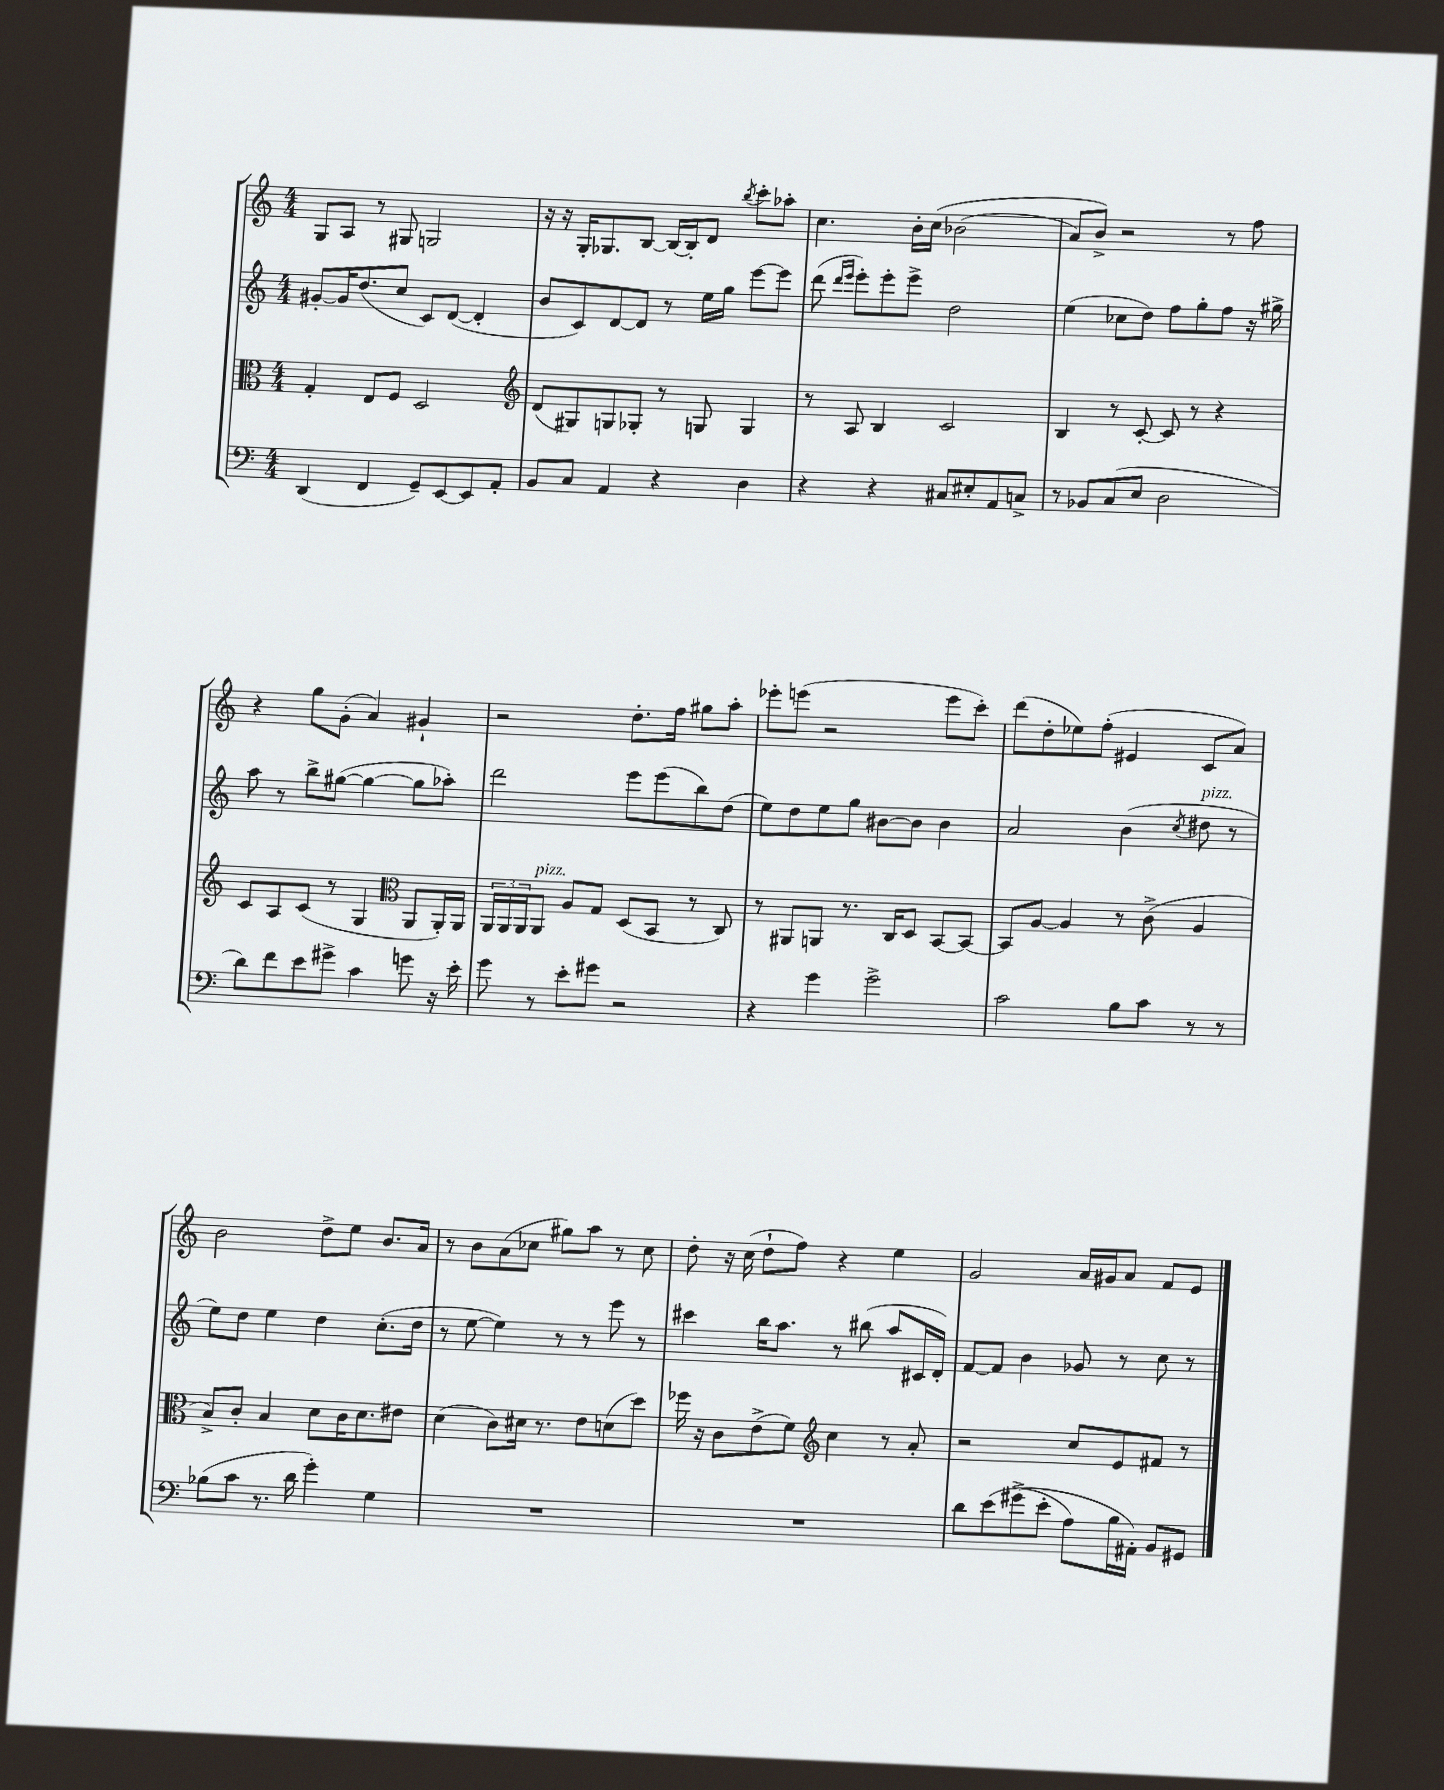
<<
\new StaffGroup <<
\new Staff = "s0" {
    \clef treble \key c \major \numericTimeSignature \time 4/4
    g8 a8 r8 gis8 g2 |
    r16 r16 g16-. ges8. b8~ b16~ b16-. d'8 \acciaccatura { b''8 } c'''8-. aes''8-. |
    c''4. b'16-. c''16\( bes'2( |
    a'8) b'8->\) r2 r8 f''8 |
    r4 g''8 g'8-.( a'4) gis'4-! |
    r2 d''8.-. f''16 gis''8 a''8-. |
    ees'''8-. e'''8( r2 e'''8 c'''8-.) |
    d'''8( d''8-. ees''8) f''8-.( eis'4 c'8 a'8) |
    b'2 d''8-> e''8 b'8. a'16 |
    r8 b'8 a'8( ces''8 gis''8) a''8 r8 ces''8 |
    d''8-. r16 c''16( d''8-! f''8) r4 e''4 |
    g'2 a'16 gis'16 a'8 f'8 e'8 \bar "|." |
}
\new Staff = "s1" {
    \clef treble \key c \major \numericTimeSignature \time 4/4
    gis'8~-. gis'16 d''8.( c''8 c'8) d'8~( d'4-. |
    b'8 c'8) d'8~ d'8 r8 e''16 g''16 e'''8~ e'''8 |
    d'''8( \grace { d'''16 e'''16 } e'''8-.) e'''8-. e'''8-> d''2 |
    e''4( ces''8 d''8) f''8 g''8-. f''8 r16 gis''16-> |
    a''8 r8 b''8-> gis''8~( gis''4~ gis''8 aes''8-.) |
    d'''2 e'''8 e'''8( b''8) d''8( |
    e''8) d''8 e''8 g''8 bis'8~ bis'8 bis'4 |
    a'2 b'4( \acciaccatura { c''8 } dis''8^\markup { \italic "pizz." } r8 |
    e''8) d''8 e''4 d''4 c''8.-.( d''16 |
    r8 e''8~ e''4) r8 r8 e'''8 r8 |
    cis'''4 b''16 a''8. r8 bis''8( a''8 cis'16 d'16-.) |
    f'8~ f'8 b'4 ges'8 r8 c''8 r8 \bar "|." |
}
\new Staff = "s2" {
    \clef alto \key c \major \numericTimeSignature \time 4/4
    g4-. e8 f8 d2 |
    \clef treble d'8( gis8) g8 ges8-. r8 g8 g4 |
    r8 a8 b4 c'2 |
    b4 r8 c'8~-. c'8 r8 r4 |
    c'8 a8 c'8( r8 g4 \clef alto a,8 a,16-.) a,16 |
    \tuplet 3/2 { a,16 a,16 a,16 } a,8^\markup { \italic "pizz." } a8 g8 d8( b,8 r8 c8) |
    r8 ais,8 a,8 r8. c16 d8 b,8~ b,8~ |
    b,8 a8~ a4 r8 c'8->( a4 |
    b8->) c'8-. b4 d'8 c'16 d'8. eis'8 |
    d'4( c'8) dis'16 r8. e'8 d'8( d''8) |
    fes''16 r16 c'8 e'8->( f'8) \clef treble c''4 r8 a'8-. |
    r2 c''8 e'8 fis'8 r8 \bar "|." |
}
\new Staff = "s3" {
    \clef bass \key c \major \numericTimeSignature \time 4/4
    d,4( f,4 g,8--) e,8~ e,8 a,8-. |
    b,8 c8 a,4 r4 d4 |
    r4 r4 cis8 eis8-. a,8 c8-> |
    r8 bes,8 c8( e8 d2 |
    d'8) f'8 e'8 gis'8-> c'4 g'8 r16 e'16-. |
    g'8 r8 e'8-. gis'8 r2 |
    r4 g'4 g'2-> |
    c'2 b8 c'8 r8 r8 |
    bes8( c'8 r8. d'16 g'4-.) g4 |
    R1 |
    R1 |
    d'8 e'8\( gis'8->( e'8-. a8) b16 ais,16-.\) b,8 gis,8 \bar "|." |
}
>>
>>
\layout { \context { \Score \remove "Bar_number_engraver" } }
